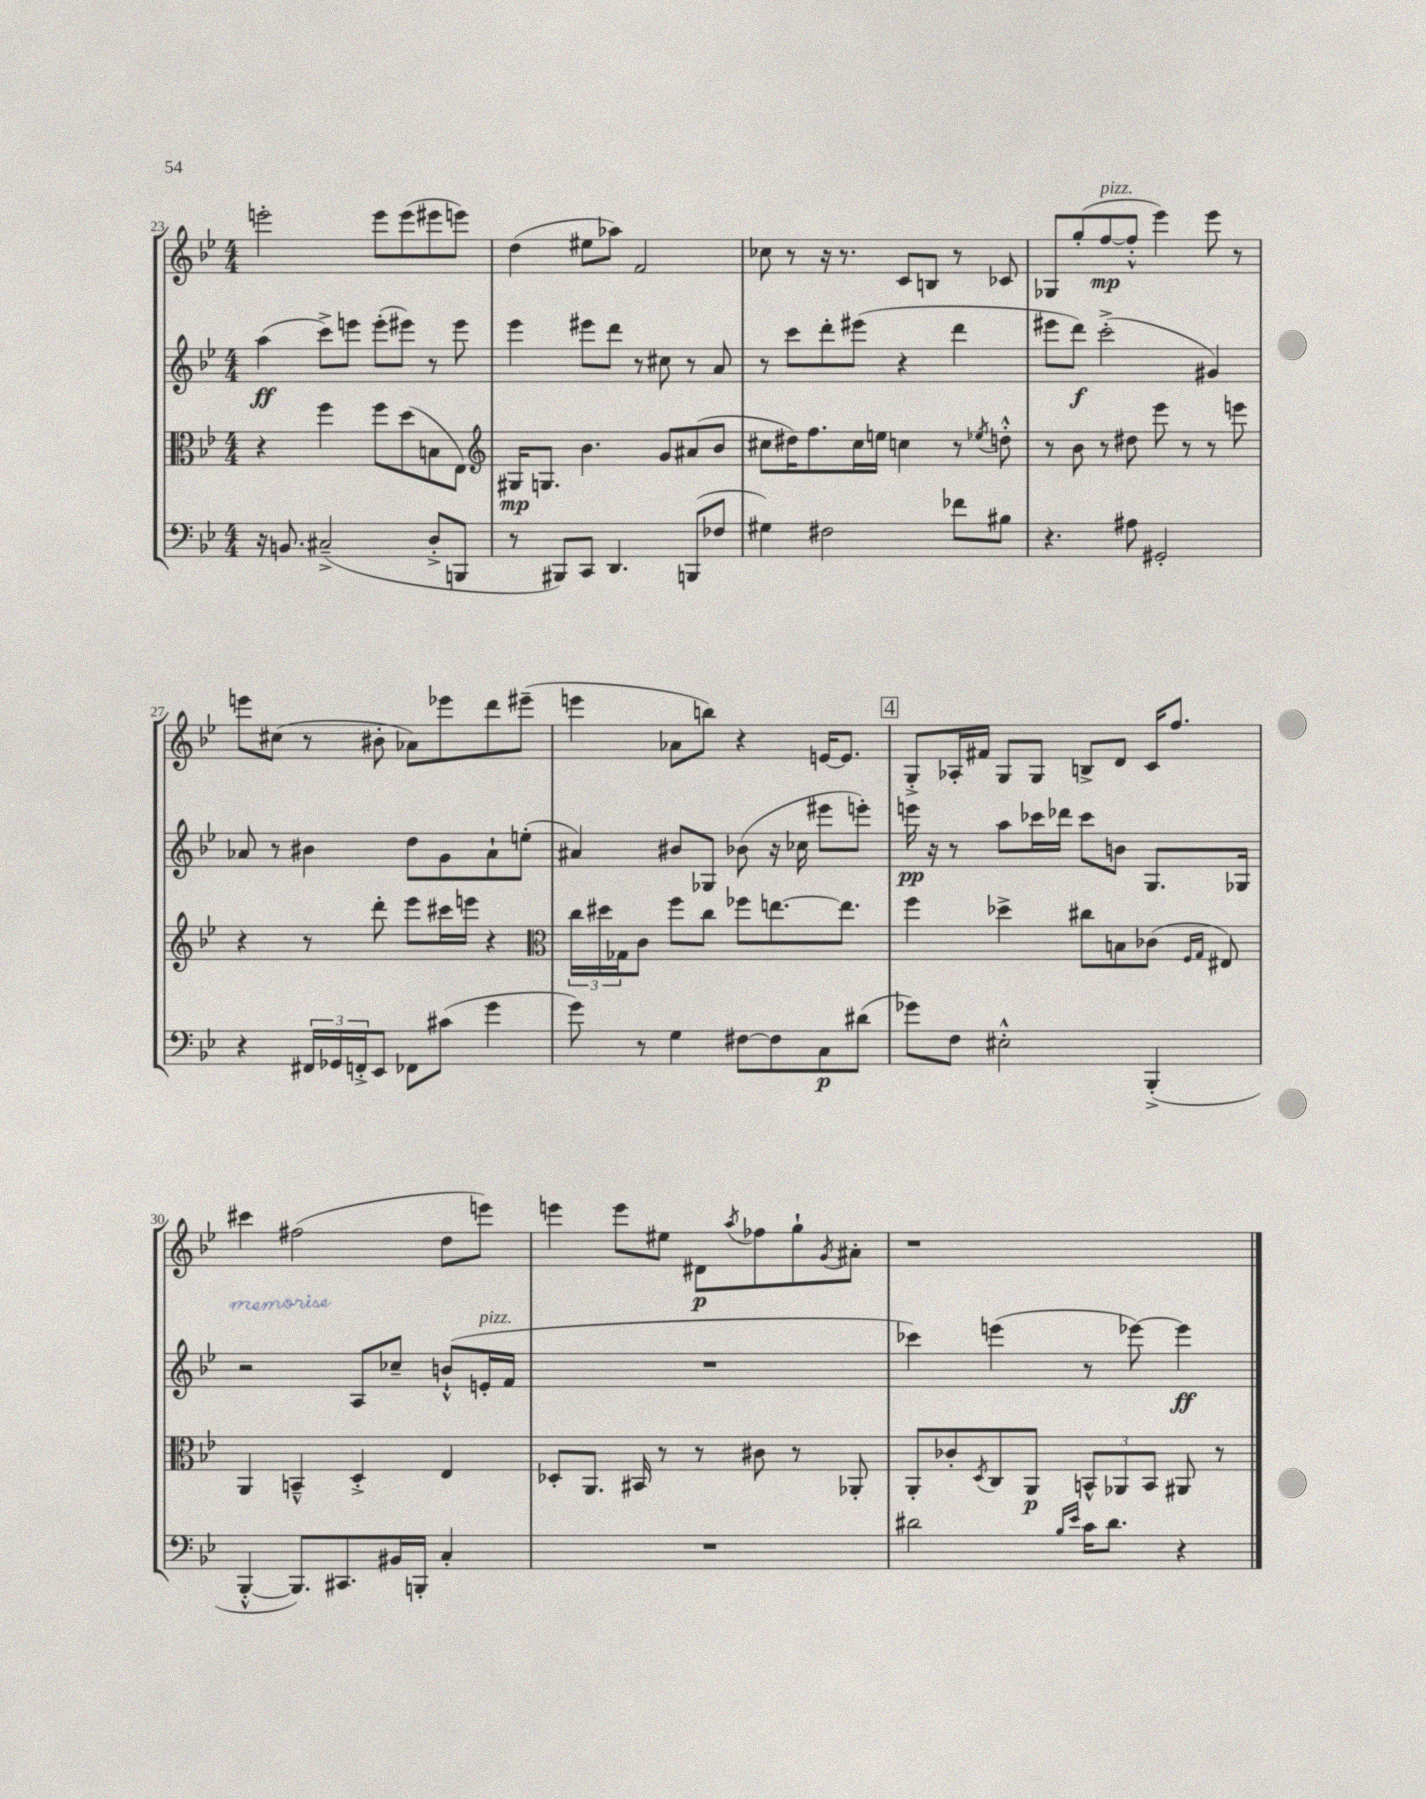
<<
\new StaffGroup <<
\new Staff = "s0" {
    \clef treble \key bes \major \numericTimeSignature \time 4/4
    e'''2-. e'''8 e'''8( eis'''8 e'''8) |
    d''4( eis''8 aes''8) f'2 |
    ces''8 r8 r16 r8. c'8 b8 r8 ces'8 |
    ges8 g''8-.( f''8~\mp^\markup { \italic "pizz." } f''8-.-^ ees'''4) ees'''8 r8 |
    e'''8 cis''8( r8 bis'8-. aes'8) ees'''8 d'''8 eis'''8--( |
    e'''4 aes'8 b''8) r4 e'16~ e'8. |
    \mark \markup { \box "4" } g8-.-> aes16-. fis'16 g8 g8 b8-> d'8 c'16 f''8. |
    cis'''4 fis''2( d''8 e'''8) |
    e'''4 e'''8 eis''8 dis'8\p \acciaccatura { a''8 } fes''8 g''8-! \acciaccatura { g'8 } ais'8-. |
    r1 \bar "|." |
}
\new Staff = "s1" {
    \clef treble \key bes \major \numericTimeSignature \time 4/4
    a''4\ff( c'''8->) e'''8 e'''8-.( eis'''8) r8 eis'''8 |
    ees'''4 eis'''8 d'''8 r8 cis''8 r8 a'8 |
    r8 c'''8 d'''8-. eis'''8( r4 d'''4 |
    eis'''8 d'''8\f) c'''2-.->( gis'4) |
    aes'8 r8 bis'4 d''8 g'8 aes'8-! e''8-.( |
    ais'4) bis'8 ges8 bes'8( r16 ces''16 eis'''8 e'''8-.) |
    \mark \markup { \box "4" } e'''16\pp r16 r8 a''8 ces'''16 des'''16 ces'''8 b'8 g8. ges16 |
    r2 a8 ces''8-- b'8-!-^( e'16-.^\markup { \italic "pizz." } f'16 |
    R1 |
    ces'''4) e'''4( r8 ees'''8~) ees'''4\ff \bar "|." |
}
\new Staff = "s2" {
    \clef alto \key bes \major \numericTimeSignature \time 4/4
    r4 f''4 f''8 d''8( b8 ees8) |
    \clef treble gis16\mp g8. bes'4. g'8 ais'8( bes'8 |
    cis''8 dis''16) f''8. cis''16 e''16 c''4 r8 \acciaccatura { ees''8 } d''8-.-^ |
    r8 bes'8 r8 dis''8 ees'''8 r8 r8 e'''8 |
    r4 r8 d'''8-. ees'''8 cis'''16 e'''16 r4 |
    \clef alto \tuplet 3/2 { c''16 dis''16 ges16 } c'8 f''8 c''8 fes''8 e''8.~ e''8. |
    \mark \markup { \box "4" } f''4 des''4-> cis''8 b8 ces'8( \grace { f16 g16 } eis8) |
    a,4 b,4---^ d4-.-> ees4 |
    des8-. a,8. bis,16 r8 r8 cis'8 r8 aes,8-. |
    a,8-. ces'8-. \acciaccatura { d8 } c8 a,8\p \tuplet 3/2 { b,8-^ aes,8 b,8 } ais,8 r8 \bar "|." |
}
\new Staff = "s3" {
    \clef bass \key bes \major \numericTimeSignature \time 4/4
    r16 b,8. cis2--->( d8-.-> b,,8 |
    r8 bis,,8) c,8 d,4. b,,8( fes8 |
    gis4) fis2 fes'8 bis8 |
    r4. ais8 gis,2-. |
    r4 \tuplet 3/2 { fis,16 ges,16 f,16-.-> } ees,8 fes,8 cis'8( g'4 |
    g'8) r8 g4 fis8~ fis8 c8\p dis'8( |
    \mark \markup { \box "4" } ges'8) f8 eis2-.-^ bes,,4-.->( |
    bes,,4~-.-^ bes,,8.) cis,8. bis,16 b,,16-. c4-. |
    R1 |
    dis'2 \grace { bes16 ees'16 } c'16 dis'8. r4 \bar "|." |
}
>>
>>
\layout { \context { \Score currentBarNumber = #23 } }
